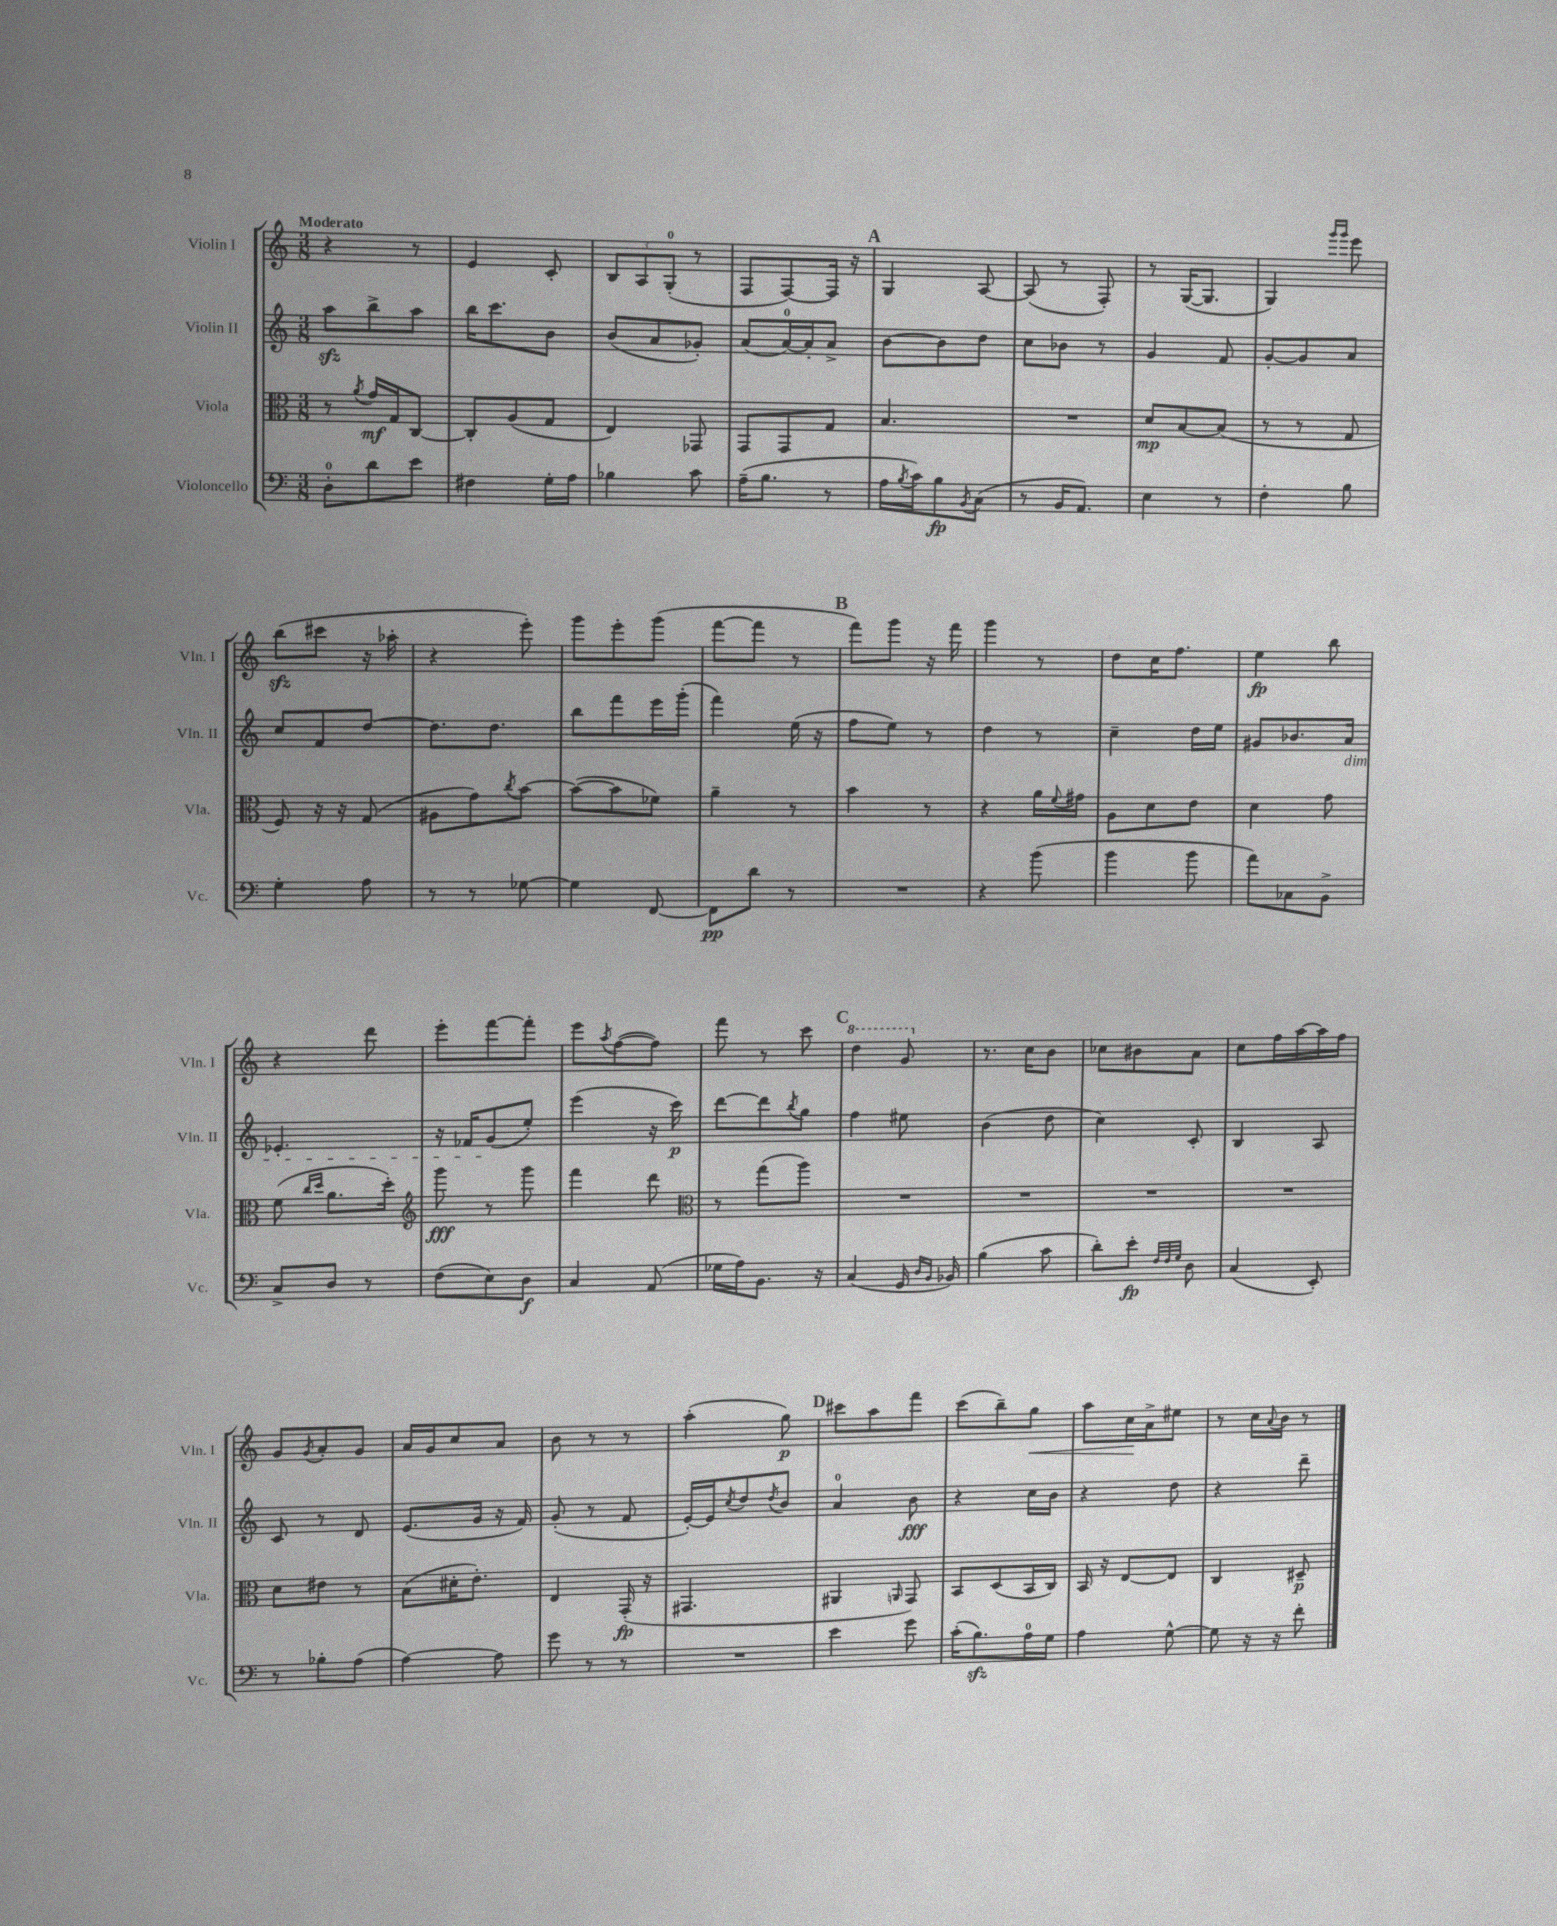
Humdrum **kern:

**kern	**dynam	**kern	**dynam	**kern	**dynam	**kern	**dynam
*part4	*part4	*part3	*part3	*part2	*part2	*part1	*part1
*staff4	*staff4	*staff3	*staff3	*staff2	*staff2	*staff1	*staff1
*I"Violoncello	*	*I"Viola	*	*I"Violin II	*	*I"Violin I	*
*I'Vc.	*	*I'Vla.	*	*I'Vln. II	*	*I'Vln. I	*
*clefF4	*	*clefC3	*	*clefG2	*	*clefG2	*
*k[]	*	*k[]	*	*k[]	*	*k[]	*
*M3/8	*	*M3/8	*	*M3/8	*	*M3/8	*
=1	=1	=1	=1	=1	=1	=1	=1
!	!	!	!	!	!	!LO:TX:a:B:t=Moderato	!
8D'\L	.	8r	.	8aazz\L	.	4r	.
.	.	8qa/	.	.	.	.	.
8d\	.	16g/LL	mf	8bb^\	.	.	.
.	.	16G/J	.	.	.	.	.
8e\J	.	[8C/J	.	8aa\J	.	8r	.
=2	=2	=2	=2	=2	=2	=2	=2
4F#X\	.	8C'/L]	.	16bb\KL	.	4e/	.
.	.	.	.	8.ccc\	.	.	.
.	.	(8A/	.	.	.	.	.
16G'\LL	.	8G/J	.	8b\J	.	8c'/	.
16A\JJ	.	.	.	.	.	.	.
=3	=3	=3	=3	=3	=3	=3	=3
4B-X\	.	4E/)	.	(8b/L	.	12B/L	.
.	.	.	.	.	.	12A/	.
.	.	.	.	8a/	.	.	.
.	.	.	.	.	.	(12G'/J	.
8c\	.	8GG-X/	.	8g-X'/J)	.	8r	.
=4	=4	=4	=4	=4	=4	=4	=4
(16A~\KL	.	8GG/L	.	(8a/L	.	8F/L	.
8.B\J	.	.	.	.	.	.	.
.	.	8GG/	.	[16a/L)	.	[8F/)	.
.	.	.	.	16a'/J]	.	.	.
8r	.	8G/J	.	8a^/J	.	16F/Jk]	.
.	.	.	.	.	.	16r	.
!!LO:REH:place=s1:t=A
=5	=5	=5	=5	=5	=5	=5	=5
16A\LL	.	4.B/	.	[8b\L	.	4G/	.
8qB/	.	.	.	.	.	.	.
16c\J)	.	.	.	.	.	.	.
8B\	fp	.	.	8b\]	.	.	.
8qBB/	.	.	.	.	.	.	.
(8C\J	.	.	.	8dd\J	.	[8A/	.
=6	=6	=6	=6	=6	=6	=6	=6
8r	.	4.r	.	8cc\L	.	(8A/]	.
16BB/KL	.	.	.	8b-X\J	.	8r	.
8.AA/J)	.	.	.	.	.	.	.
.	.	.	.	8r	.	8F'/)	.
=7	=7	=7	=7	=7	=7	=7	=7
4E\	.	8d/L	mp	4g/	.	8r	.
.	.	[8B/	.	.	.	([16G/KL	.
.	.	.	.	.	.	8.G/J]	.
8r	.	(8B/J]	.	8f/	.	.	.
=8	=8	=8	=8	=8	=8	=8	=8
4F'\	.	8r	.	[8g'/L	.	4G/)	.
.	.	8r	.	8g/]	.	.	.
.	.	.	.	.	.	16qqggg/LL	.
.	.	.	.	.	.	16qqggg/JJ	.
8B\	.	8G/	.	8a/J	.	8eee\	.
!!LO:LB:g=z
=9	=9	=9	=9	=9	=9	=9	=9
4G'\	.	8F/)	.	8cc/L	.	(8bbzz\L	.
.	.	16r	.	8f/	.	8ccc#X\J	.
.	.	16r	.	.	.	.	.
8A\	.	(8G/	.	[8dd/J	.	16r	.
.	.	.	.	.	.	16aa-X'\	.
=10	=10	=10	=10	=10	=10	=10	=10
8r	.	8A#X\L	.	8.dd\L]	.	4r	.
8r	.	8g\)	.	.	.	.	.
.	.	.	.	8.dd\J	.	.	.
.	.	8qcc/	.	.	.	.	.
[8G-X\	.	[8b\J	.	.	.	8eee'\)	.
=11	=11	=11	=11	=11	=11	=11	=11
4G-\]	.	(8b\L_	.	8bb\L	.	8ggg\L	.
.	.	8b\]	.	8fff\	.	8eee'\	.
[8FF/	.	8f-X\J)	.	16eee\L	.	(8ggg\J	.
.	.	.	.	(16ggg'\JJ	.	.	.
=12	=12	=12	=12	=12	=12	=12	=12
8FF\L]	pp	4a~\	.	4fff\)	.	[8fff\L	.
8d\J	.	.	.	.	.	8fff\J]	.
8r	.	8r	.	(16ee\	.	8r	.
.	.	.	.	16r	.	.	.
!!LO:REH:place=s1:t=B
=13	=13	=13	=13	=13	=13	=13	=13
4.r	.	4b\	.	8ff\L	.	8fff\L)	.
.	.	.	.	8ee\J)	.	8ggg\J	.
.	.	8r	.	8r	.	16r	.
.	.	.	.	.	.	16fff\	.
=14	=14	=14	=14	=14	=14	=14	=14
4r	.	4r	.	4dd\	.	4ggg\	.
(8b\	.	16a\LL	.	8r	.	8r	.
.	.	8qqf/	.	.	.	.	.
.	.	16g#X\JJ	.	.	.	.	.
=15	=15	=15	=15	=15	=15	=15	=15
4b\	.	8A\L	.	4cc~\	.	8dd\L	.
.	.	8d\	.	.	.	16cc\K	.
.	.	.	.	.	.	8.ff\J	.
8b\	.	8e\J	.	16dd\LL	.	.	.
.	.	.	.	16ee\JJ	.	.	.
=16	=16	=16	=16	=16	=16	=16	=16
8a\L)	.	4d\	.	8g#X/L	.	4ee\	fp
8C-X\	.	.	.	8.b-X/	.	.	.
8BB^\J	.	8g\	.	.	.	8bb\	.
!	!	!	!	!LO:TX:b:i:t=dim.	!	!	!
.	.	.	.	16a/Jk	.	.	.
!!LO:LB:g=z
=17	=17	=17	=17	=17	=17	=17	=17
8C^/L	.	(8f\	.	4.e-X'/	.	4r	.
.	.	16qqcc/LL	.	.	.	.	.
.	.	16qqdd/JJ	.	.	.	.	.
8D/J	.	8.a\L	.	.	.	.	.
8r	.	.	.	.	.	8ddd\	.
.	.	16dd'\Jk)	.	.	.	.	.
=18	=18	=18	=18	=18	=18	=18	=18
*	*	*clefG2	*	*	*	*	*
(8F\L	.	8ggg\	fff	16r	.	8eee'\L	.
.	.	.	.	16f-X/KL	.	.	.
8E\)	.	8r	.	(8g/	.	[8fff\	.
8D\J	f	8ggg\	.	8ee'/J)	.	8fff'\J]	.
=19	=19	=19	=19	=19	=19	=19	=19
4C/	.	4fff\	.	(4eee\	.	8eee\L	.
.	.	.	.	.	.	8qaa/	.
.	.	.	.	.	.	([8ff\	.
(8AA/	.	8ddd\	.	16r	.	8ff\J])	.
.	.	.	.	16ccc\)	p	.	.
=20	=20	=20	=20	=20	=20	=20	=20
*	*	*clefC3	*	*	*	*	*
16G-X\LL	.	8r	.	[8ddd\L	.	8fff\	.
16A\J)	.	.	.	.	.	.	.
8.BB\J	.	(8gg\L	.	8ddd\]	.	8r	.
.	.	.	.	8qbb/	.	.	.
.	.	8aa\J)	.	8gg\J	.	8ccc\	.
16r	.	.	.	.	.	.	.
!!LO:REH:place=s1:t=C
=21	=21	=21	=21	=21	=21	=21	=21
*	*	*	*	*	*	*8va	*
(4C/	.	4.r	.	4ff\	.	4ddd\	.
16GG/	.	.	.	8ee#X\	.	8gg/	.
16qqD/LL	.	.	.	.	.	.	.
16qqBB/JJ	.	.	.	.	.	.	.
16BB-X/)	.	.	.	.	.	.	.
=22	=22	=22	=22	=22	=22	=22	=22
*	*	*	*	*	*	*X8va	*
(4B\	.	4.r	.	(4b\	.	8.r	.
.	.	.	.	.	.	16cc\KL	.
8c\	.	.	.	8dd\	.	8b\J	.
=23	=23	=23	=23	=23	=23	=23	=23
8d'\L)	.	4.r	.	4cc\)	.	8cc-X\L	.
8e'\J	fp	.	.	.	.	8b#X\	.
32qqF/LLL	.	.	.	.	.	.	.
32qqF/	.	.	.	.	.	.	.
32qqG/JJJ	.	.	.	.	.	.	.
8D\	.	.	.	8c'/	.	8a\J	.
=24	=24	=24	=24	=24	=24	=24	=24
(4C/	.	4.r	.	4B/	.	8cc\L	.
.	.	.	.	.	.	16ff\L	.
.	.	.	.	.	.	[16aa\	.
8EE'/)	.	.	.	8A/	.	16aa\]	.
.	.	.	.	.	.	16ff\JJ	.
!!LO:LB:g=z
=25	=25	=25	=25	=25	=25	=25	=25
8r	.	8d\L	.	8c/	.	8g/L	.
.	.	.	.	.	.	8qg/	.
8B-X'\L	.	8e#X\J	.	8r	.	8a'/	.
(8A\J	.	8r	.	8d/	.	8g/J	.
=26	=26	=26	=26	=26	=26	=26	=26
[4A\)	.	(8B\L	.	(8.e/L	.	16a/LL	.
.	.	.	.	.	.	16g/J	.
.	.	16d#X'\K	.	.	.	8cc/	.
.	.	8.e'\J)	.	16g/Jk	.	.	.
8A\]	.	.	.	16r	.	8a/J	.
.	.	.	.	16f/)	.	.	.
=27	=27	=27	=27	=27	=27	=27	=27
8g\	.	4E/	.	(8g'/	.	8b\	.
8r	.	.	.	8r	.	8r	.
8r	.	(16GG'/	fp	8f/	.	8r	.
.	.	16r	.	.	.	.	.
=28	=28	=28	=28	=28	=28	=28	=28
4.r	.	4.GG#X/	.	[16e'/LL)	.	(4aa'\	.
.	.	.	.	16e/J]	.	.	.
.	.	.	.	8qcc/	.	.	.
.	.	.	.	8dd/	.	.	.
.	.	.	.	8qdd/	.	.	.
.	.	.	.	8b/J	.	8gg\)	p
!!LO:REH:place=s1:t=D
=29	=29	=29	=29	=29	=29	=29	=29
4e\	.	4AA#X/	.	4a/	.	8ccc#X\L	.
.	.	.	.	.	.	8aa\	.
.	.	16qqAAn/	.	.	.	.	.
8g\	.	8GG/)	.	8b\	fff	8fff\J	.
=30	=30	=30	=30	=30	=30	=30	=30
(16c'\KL	.	8BB/L	.	4r	.	(8ccc\L	.
8.Bzz\)	.	.	.	.	.	.	.
.	.	(8D/	.	.	.	8bb~\)	.
!	!	!	!	!	!	!	!LO:HP:b
16A\L	.	16BB/L	.	16cc\LL	.	8gg\J	<
16G\JJ	.	16C/JJ)	.	16b\JJ	.	.	.
=31	=31	=31	=31	=31	=31	=31	=31
4A\	.	16BB/	.	4r	.	8aa\L	.
.	.	16r	.	.	.	.	.
.	.	[8E/L	.	.	.	16cc\L	.
.	.	.	.	.	.	16a^\J	[
[8G^^\	.	8E/J]	.	8dd\	.	8ee#X\J	.
=32	=32	=32	=32	=32	=32	=32	=32
8G\]	.	4C/	.	4r	.	8r	.
16r	.	.	.	.	.	16cc\LL	.
.	.	.	.	.	.	8qqa/	.
16r	.	.	.	.	.	16b\JJ	.
8f'\	.	8D#X~/	p	8ddd~\	.	8r	.
==	==	==	==	==	==	==	==
*-	*-	*-	*-	*-	*-	*-	*-
